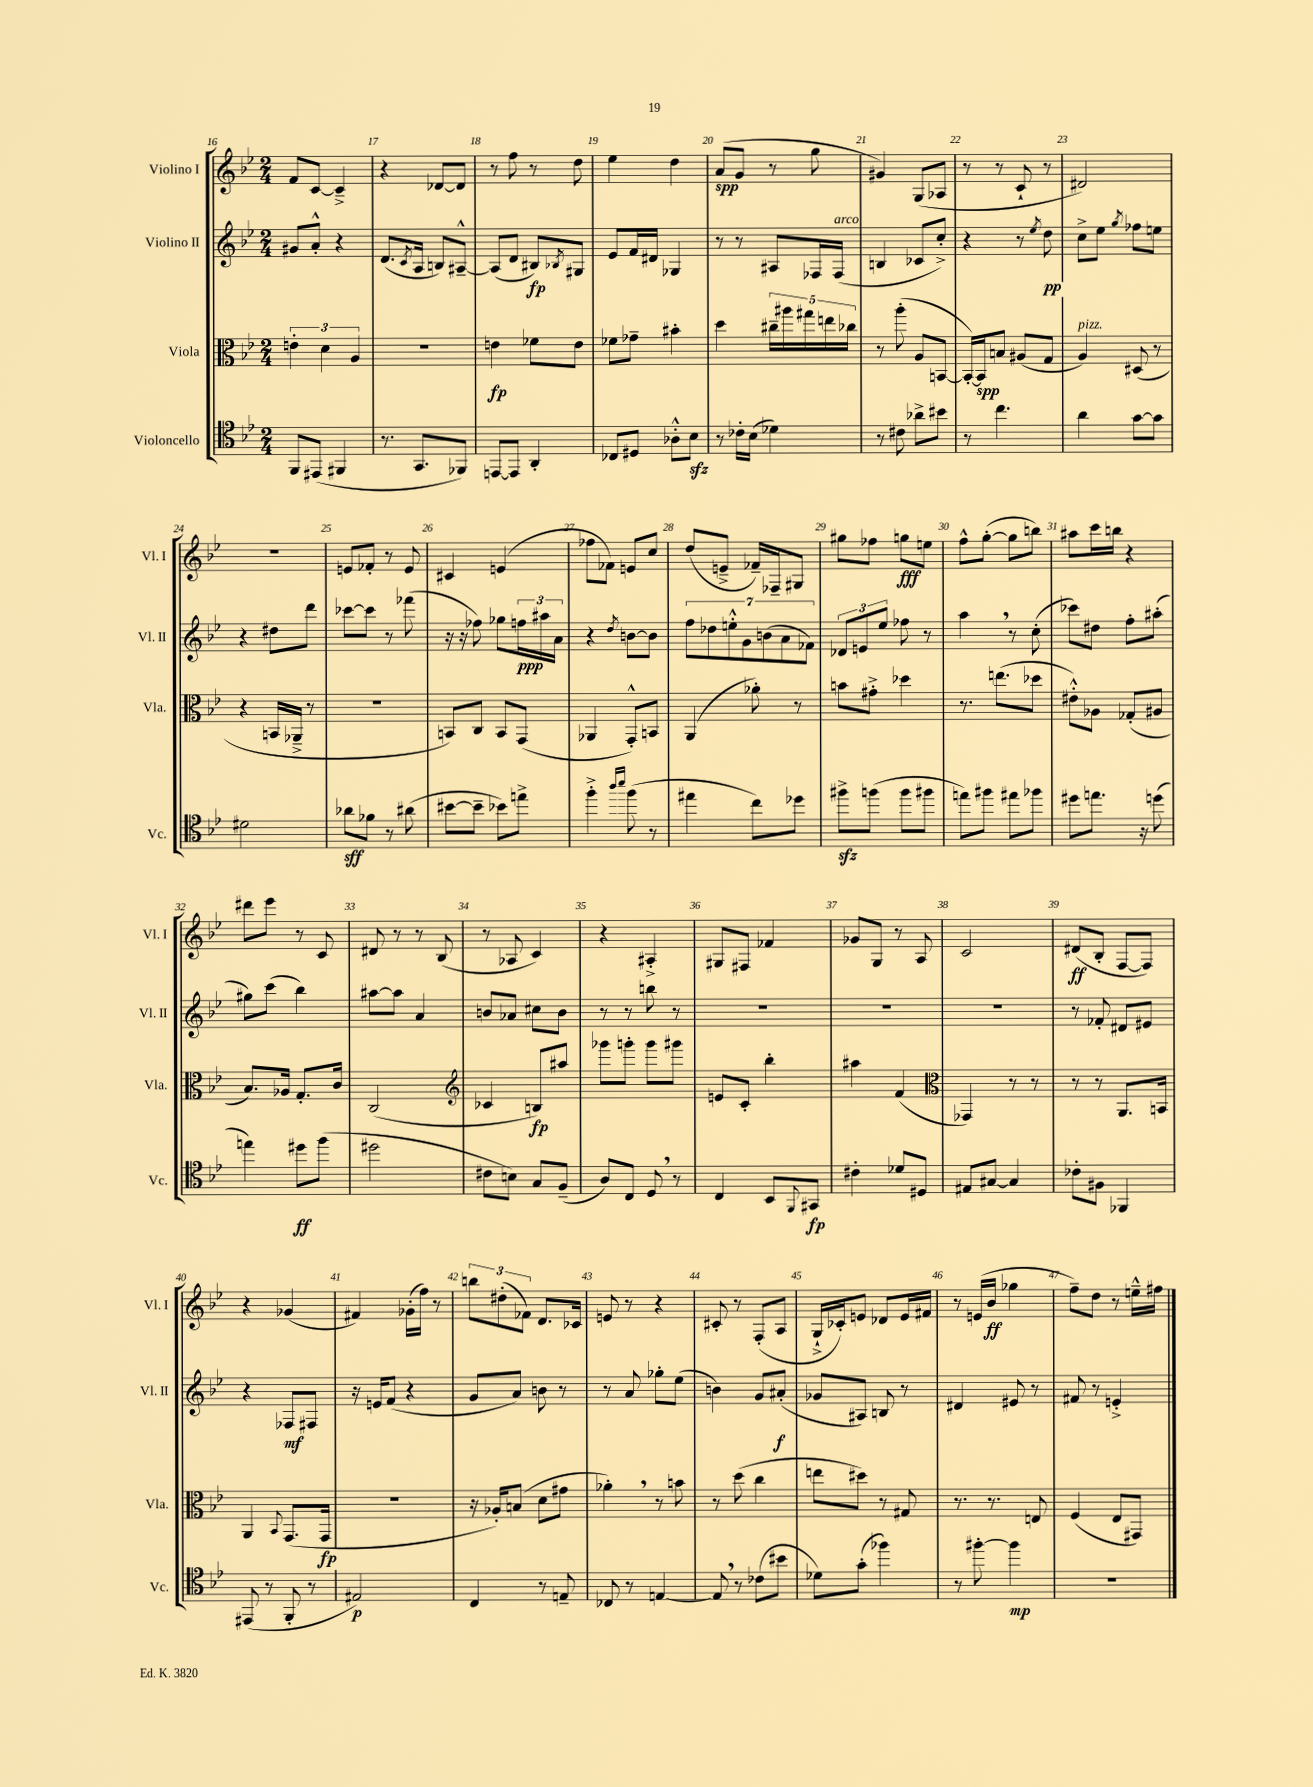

**kern	**kern	**kern	**kern
*staff4	*staff3	*staff2	*staff1
*clefC4	*clefC3	*clefG2	*clefG2
*k[b-e-]	*k[b-e-]	*k[b-e-]	*k[b-e-]
*M2/4	*M2/4	*M2/4	*M2/4
8FF/L	6e'\	8g#/L	8f/L
(8EE#/J	.	8a'^^/J	[8c/J
.	6d\	.	.
4FF#/	.	4r	4c~^/]
.	6A/	.	.
=	=	=	=
8.r	2r	(8.d/L	4r
.	.	8qc/	.
8.GG/L	.	16A/Jk	.
.	.	8B/L)	[8d-/L
8FF-/J)	.	[8A#~^^/J	8d-/]J
=	=	=	=
[8EE/L	4e\	(8A#/]L	8r
8EE/]J	.	8d/J	8ff\
4AA'/	8f-\L	8B#/L)	8r
.	.	8qB-/	.
.	8e\J	8G#/J	8dd\
=	=	=	=
8C-/L	8f-\L	8e-/L	4ee-\
8D#/J	8g-~\J	16f/L	.
.	.	16d#/JJ	.
8A-'^^\L	4b#'\	4G-/	4dd\
8B-\J	.	.	.
=	=	=	=
8r	4dd\	8r	(8a/L
16c-'\LL	.	8r	8g/J
(16B-\JJ	.	.	.
4d-\)	20cc#~\LL	8A#/L	8r
.	20aa#\	.	.
.	20gg#\	.	.
.	.	16F-/L	8gg\
.	20ee\	.	.
.	.	(16F-/JJ	.
.	20cc-\JJ	.	.
=	=	=	=
8r	8r	4B/	4g#/)
8c#\	(8aa'\	.	.
8a-^\L	8A/L	8c-/L	(8G/L
8b#\J	[8BB/J	8cc'^/J)	8A-/J
=	=	=	=
8r	16BB'/_LL)	4r	8r
.	16BB/]J	.	.
4.cc\	8B/J	.	8r
.	(8A#/L	8r	8c`/
.	.	8qee-/	.
.	8G/J	8dd\	8r
=	=	=	=
4a\	4A/)	8cc^\L	2d#/)
.	.	8ee-\J	.
.	.	8qgg/	.
[8g\L	(8D#/	8ff-\L	.
8g\]J	8r	8ee\J	.
=	=	=	=
2d#\	4r	4r	2r
.	16BB/LL	8dd#\L	.
.	16AA-~^/JJ	.	.
.	8r	8ddd\J	.
=	=	=	=
8a-\L	2r	[8ccc-\L	8e/L
8f-\J	.	8ccc-\]J	8f-'/J
8r	.	8r	8r
(8a#\	.	(8fff-\	8e/
=	=	=	=
[8b#\L	8BB/L)	16r	4c#/
.	.	16r	.
8b#~\]J	8C/J	8ff-\)	.
8b-\L)	8BB/L	8gg-\L	(4e/
8ee^\J	(8GG/J	24ff\L	.
.	.	24aa#\	.
.	.	24a\JJ	.
=	=	=	=
4ff'^\	4AA-/	4r	8ff-\L
.	.	.	8f-\J)
16qqaa/LL	.	.	.
16qqbb-/JJ	.	8qdd/	.
(8ff\	8GG'^^/L)	[8b\L	8e/L
8r	8BB/J	8b\]J	8cc/J
=	=	=	=
4ee#\	(4AA/	14ff\L	(8dd/L
.	.	14dd-\	.
.	.	.	8e~^/J
.	.	14ee'^^\	.
.	.	14g\	.
8cc\L)	8a-'\)	.	16f-~/LL)
.	.	(14b\	.
.	.	.	16F-~/J
.	.	14a\	.
8dd-\J	8r	.	8G#/J
.	.	14f-\J)	.
=	=	=	=
8ff#^\L	8b\L	12d-/L	8gg#\L
.	.	12e/	.
(8ff\J	8g#'^\J	.	8ff-\J
.	.	12ee-/J	.
8ff\L	4dd-\	8ff-\	8gg\L
8ff#\J	.	8r	8ee\J
=	=	=	=
8ee\L)	8.r	4aa\	8ff^^\L
8ff#\J	.	.	([8gg'\J
.	(8.ee\L	.	.
8ee#\L	.	8r	8gg\]L
8ff-\J	8dd-\J	(8cc'\	8bb\J)
=	=	=	=
8dd#\L	8e#'^^\L)	8ccc-\L)	8aa#\L
8.ee\J	8A-\J	8dd#\J	16ccc\L
.	.	.	16bb\JJ
.	(8G-'/L	8ff'\L	4r
16r	.	.	.
(8dd\	8A#/J	(8aa#'\J	.
=	=	=	=
4ee\)	8.B-/L)	8gg#\L)	8ddd#\L
.	.	(8ccc\J	8eee-\J
.	16A-/Jk	.	.
8dd#\L	8.G'/L	4bb-\)	8r
(8ff\J	.	.	8c/
.	16c/Jk	.	.
=	=	=	=
2dd#\	(2C/	[8aa#\L	8d#/
.	.	8aa#\]J	8r
.	.	4a/	8r
.	.	.	(8B-/
=	=	=	=
*	*clefG2	*	*
8c#\L	4c-/	8b/L	8r
8B\J)	.	8a-/J	8A-/
8G/L	8B/L)	8cc#\L	4c/)
(8F~/J	8aa#/J	8b\J	.
=	=	=	=
8A/L)	8ggg-\L	8r	4r
8C/J	8ggg'\J	8r	.
8D/	8ggg\L	8bb\	4A#'^/
8r	8ggg#\J	8r	.
=	=	=	=
4C/	8e/L	2r	8G#/L
.	8c'/J	.	8F#/J
8BB-/L	4bb-'\	.	4f-/
8qqFF/	.	.	.
8GG#/J	.	.	.
=	=	=	=
4c#'\	4aa#\	2r	8g-/L
.	.	.	8G/J
8d-/L	(4f/	.	8r
8D#/J	.	.	8A/
=	=	=	=
*	*clefC3	*	*
8E#/L	4GG-/)	2r	2c/
[8G#/J	.	.	.
4G#/]	8r	.	.
.	8r	.	.
=	=	=	=
8c-'\L	8r	8r	(8d#/L
8F#\J	8r	8f-'/	8B-'/J
4FF-/	8.AA/L	8d#/L	[8F/L
.	.	8e#/J	8F/]J)
.	16BB/Jk	.	.
=	=	=	=
(8EE#/	4AA/	4r	4r
8r	.	.	.
.	8qqBB-/	.	.
8FF'/	(8.GG/L	8F-/L	(4g-/
8r	.	8F#/J	.
.	16GG/Jk	.	.
=	=	=	=
2E#/)	2r	16r	4f#/)
.	.	16e/LK	.
.	.	(8f/J	.
.	.	4r	(16g-'\LL
.	.	.	16ff\JJ)
.	.	.	8r
=	=	=	=
4C/	16r	8g/L	12bb\L
.	16A-'/LK)	.	.
.	.	.	(12dd#'\
.	(8B/J	8a/J)	.
.	.	.	12f-\J)
8r	8d\L	8b\	8.d/L
8E~/	8g#\J	8r	.
.	.	.	16c-/Jk
=	=	=	=
8C-/	4a-'\)	8r	8e/
8r	.	8a/	8r
[4E/	8r	8gg-'\L	4r
.	8b\	(8ee-\J	.
=	=	=	=
8E/]	8r	4b\)	8c#'/
8r	(8dd\	.	8r
(8c-\L	4cc\	8g/L	(8F'/L
8b#\J	.	(8a#'/J	8A/J
=	=	=	=
8d-\L)	8ee\L	8g-/L	16G`^/LL
.	.	.	16c-'/J)
(8g'\J	8dd#\J)	8A#/J)	8e/J
4ff-\)	8r	8B/	8d-/L
.	8G#/	8r	16e/L
.	.	.	16f#/JJ
=	=	=	=
8r	8.r	4d#/	8r
[8ff#'\	.	.	(16e/LL
.	8.r	.	16b-/JJ
4ff#\]	.	8e#/	4gg-\
.	8E/	8r	.
=	=	=	=
2r	(4F/	8f#/	8ff~\L)
.	.	8r	8dd\J
.	8E-/L	4e'^/	8r
.	8GG#/J)	.	16ee~^^\LL
.	.	.	16ff#\JJ
==	==	==	==
*-	*-	*-	*-
